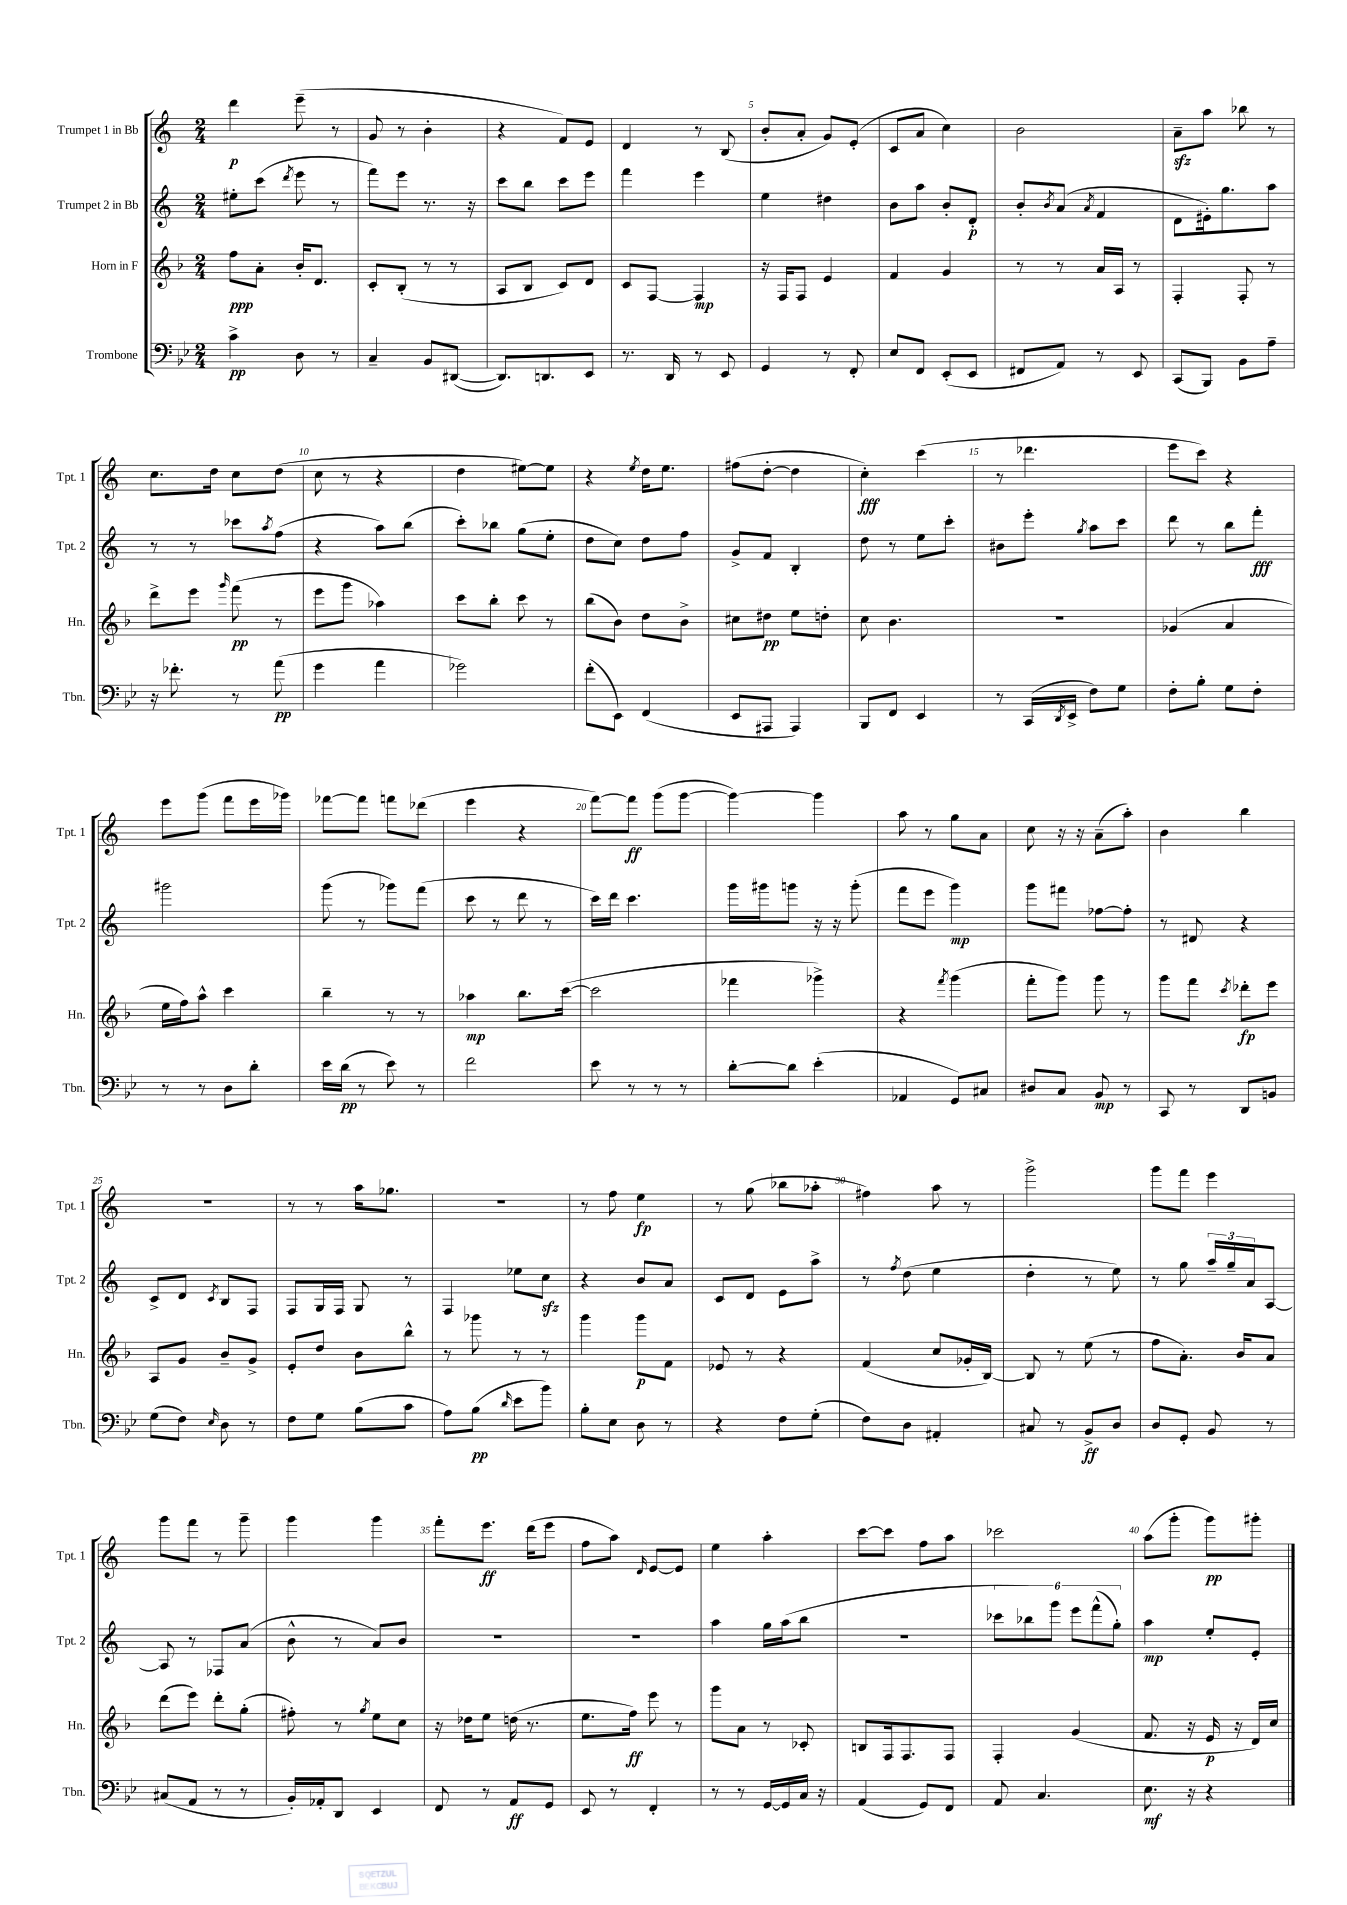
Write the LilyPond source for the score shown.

<<
\new StaffGroup <<
\new Staff = "s0" \with { instrumentName = "Trumpet 1 in Bb" shortInstrumentName = "Tpt. 1" } {
    \clef treble \key c \major \numericTimeSignature \time 2/4
    d'''4\p e'''8--( r8 |
    g'8 r8 b'4-. |
    r4 f'8) e'8 |
    d'4 r8 b8( |
    b'8-. a'8-. g'8) e'8-.( |
    c'8 a'8 c''4) |
    b'2 |
    a'8--\sfz a''8 bes''8 r8 |
    c''8. d''16 c''8 d''8( |
    c''8 r8 r4 |
    d''4 eis''8~) eis''8 |
    r4 \acciaccatura { e''8 } d''16 e''8. |
    fis''8( d''8~-. d''4 |
    c''4-.\fff) c'''4( |
    r8 des'''4. |
    e'''8 c'''8) r4 |
    e'''8 g'''8( f'''8 e'''16 ges'''16) |
    fes'''8~ fes'''8 f'''8 des'''8( |
    e'''4 r4 |
    f'''8~) f'''8\ff g'''8( g'''8~ |
    g'''4~) g'''4 |
    a''8 r8 g''8 a'8 |
    c''8 r16 r16 a'8--( a''8-.) |
    b'4 b''4 |
    r2 |
    r8 r8 a''16 ges''8. |
    r2 |
    r8 f''8 e''4\fp |
    r8 g''8( bes''8 aes''8-. |
    fis''4) a''8 r8 |
    g'''2-> |
    g'''8 f'''8 e'''4 |
    g'''8 f'''8 r8 g'''8-- |
    g'''4 g'''4 |
    f'''8-. e'''8.\ff d'''16( e'''8 |
    f''8 a''8) \grace { d'16 } e'8~ e'8 |
    e''4 a''4-. |
    c'''8~ c'''8 f''8 a''8 |
    ces'''2 |
    a''8( g'''8-. g'''8\pp) gis'''8-. \bar "|." |
}
\new Staff = "s1" \with { instrumentName = "Trumpet 2 in Bb" shortInstrumentName = "Tpt. 2" } {
    \clef treble \key c \major \numericTimeSignature \time 2/4
    eis''8-. c'''8( \acciaccatura { d'''8 } e'''8 r8 |
    f'''8) e'''8 r8. r16 |
    c'''8 b''8 c'''8 e'''8 |
    f'''4 e'''4 |
    e''4 dis''4 |
    b'8 a''8 b'8-. d'8-.\p |
    b'8-. \acciaccatura { b'8 } a'8( \acciaccatura { a'8 } f'4 |
    d'8 eis'16-.) g''8. a''8 |
    r8 r8 ces'''8 \acciaccatura { a''8 } f''8( |
    r4 a''8) b''8( |
    c'''8-.) bes''8 g''8( e''8-. |
    d''8 c''8) d''8 f''8 |
    g'8-> f'8 b4-. |
    d''8 r8 e''8 c'''8-. |
    bis'8 e'''8-. \acciaccatura { g''8 } a''8 c'''8 |
    d'''8 r8 b''8 f'''8-.\fff |
    gis'''2 |
    g'''8( r8 ges'''8) f'''8( |
    c'''8 r8 d'''8 r8 |
    c'''16) d'''16 c'''4. |
    g'''16 gis'''16 g'''8 r16 r16 g'''8-.( |
    f'''8 e'''8 g'''4\mp) |
    g'''8 fis'''8 fes''8~ fes''8-. |
    r8 dis'8 r4 |
    c'8-> d'8 \acciaccatura { c'8 } b8 f8 |
    f8 g16 f16 g8 r8 |
    f4 ees''8 c''8\sfz |
    r4 b'8 a'8 |
    c'8 d'8 e'8 a''8-> |
    r8 \acciaccatura { f''8 } d''8( e''4 |
    d''4-. r8 e''8) |
    r8 g''8 \tuplet 3/2 { a''16-- g''16-- a'16 } a8~ |
    a8 r8 fes8 a'8( |
    b'8-^ r8 a'8) b'8 |
    R2 |
    R2 |
    a''4 g''16 a''16( b''8 |
    R2 |
    \tuplet 6/4 { ces'''8 bes''8) g'''8 e'''8 f'''8-^( g''8-.) } |
    a''4\mp e''8-. e'8-. \bar "|." |
}
\new Staff = "s2" \with { instrumentName = "Horn in F" shortInstrumentName = "Hn." } {
    \clef treble \key f \major \numericTimeSignature \time 2/4
    f''8\ppp a'8-. bes'16-. d'8. |
    c'8-. bes8-.( r8 r8 |
    a8 bes8 c'8) d'8 |
    c'8 f8~ f4\mp |
    r16 f16 f8 e'4 |
    f'4 g'4 |
    r8 r8 a'16 a16 r8 |
    f4-. f8-. r8 |
    d'''8-> e'''8 \grace { g'''16 } f'''8\pp( r8 |
    e'''8 g'''8 aes''4) |
    c'''8 bes''8-. c'''8 r8 |
    bes''8( bes'8) d''8 bes'8-> |
    cis''8 dis''8\pp e''8 d''8-. |
    c''8 bes'4. |
    R2 |
    ges'4( a'4 |
    e''16 f''16) a''8-^ c'''4 |
    bes''4-- r8 r8 |
    aes''4\mp bes''8. c'''16~( |
    c'''2 |
    fes'''4 ges'''4->) |
    r4 \acciaccatura { f'''8 } g'''4( |
    f'''8-. g'''8) g'''8 r8 |
    g'''8 f'''8 \acciaccatura { c'''8 } des'''8-.\fp e'''8 |
    a8 g'8 bes'8-- g'8-> |
    e'8-. d''8 bes'8 bes''8-^ |
    r8 ges'''8 r8 r8 |
    g'''4 g'''8\p f'8 |
    ees'8 r8 r4 |
    f'4( c''8 ges'16-. bes16~) |
    bes8 r8 e''8( r8 |
    f''8 a'8.-.) bes'16 a'8 |
    d'''8( e'''8) d'''8-. g''8-.( |
    fis''8-.) r8 \acciaccatura { g''8 } e''8 c''8 |
    r16 des''16 e''8 d''16( r8. |
    e''8. f''16\ff) e'''8 r8 |
    g'''8 a'8 r8 ces'8-. |
    b8 f16 f8. f8 |
    f4-. g'4( |
    f'8. r16 e'16\p r16 d'16) c''16 \bar "|." |
}
\new Staff = "s3" \with { instrumentName = "Trombone" shortInstrumentName = "Tbn." } {
    \clef bass \key bes \major \numericTimeSignature \time 2/4
    c'4->\pp d8 r8 |
    c4-- bes,8 dis,8~( |
    dis,8.) d,8. ees,8 |
    r8. d,16 r8 ees,8 |
    g,4 r8 f,8-. |
    ees8 f,8 ees,8-.( ees,8 |
    fis,8 a,8) r8 ees,8 |
    c,8( bes,,8) bes,8 a8-- |
    r16 fes'8.-. r8 a'8\pp( |
    g'4 a'4 |
    ges'2) |
    f'8-.( ees,8) f,4( |
    ees,8 ais,,8 ais,,4) |
    bes,,8 f,8 ees,4 |
    r8 c,16( \acciaccatura { d,8 } ees,16-> f8) g8 |
    f8-. bes8-. g8 f8-. |
    r8 r8 d8 d'8-. |
    ees'16 d'16\pp( r8 ees'8) r8 |
    f'2 |
    ees'8 r8 r8 r8 |
    d'8~-. d'8 ees'4-.( |
    aes,4 g,8) cis8 |
    dis8 c8 bes,8\mp r8 |
    c,8 r8 d,8 b,8 |
    g8( f8) \grace { ees16 } d8 r8 |
    f8 g8 bes8( c'8 |
    a8) bes8\pp( \grace { d'16 } ees'8 bes'8) |
    bes8-. ees8 d8 r8 |
    r4 f8 g8-.( |
    f8) d8 ais,4-. |
    cis8 r8 bes,8->\ff d8 |
    d8 g,8-. bes,8 r8 |
    cis8( a,8 r8 r8 |
    bes,16-.) aes,16-. d,8 ees,4 |
    f,8 r8 a,8\ff g,8 |
    ees,8 r8 f,4-. |
    r8 r8 g,16~ g,16 c16 r16 |
    a,4( g,8) f,8 |
    a,8 c4. |
    ees8.\mf r16 r4 \bar "|." |
}
>>
>>
\layout { \context { \Score \override BarNumber.break-visibility = ##(#f #t #t) barNumberVisibility = #(every-nth-bar-number-visible 5) } }
